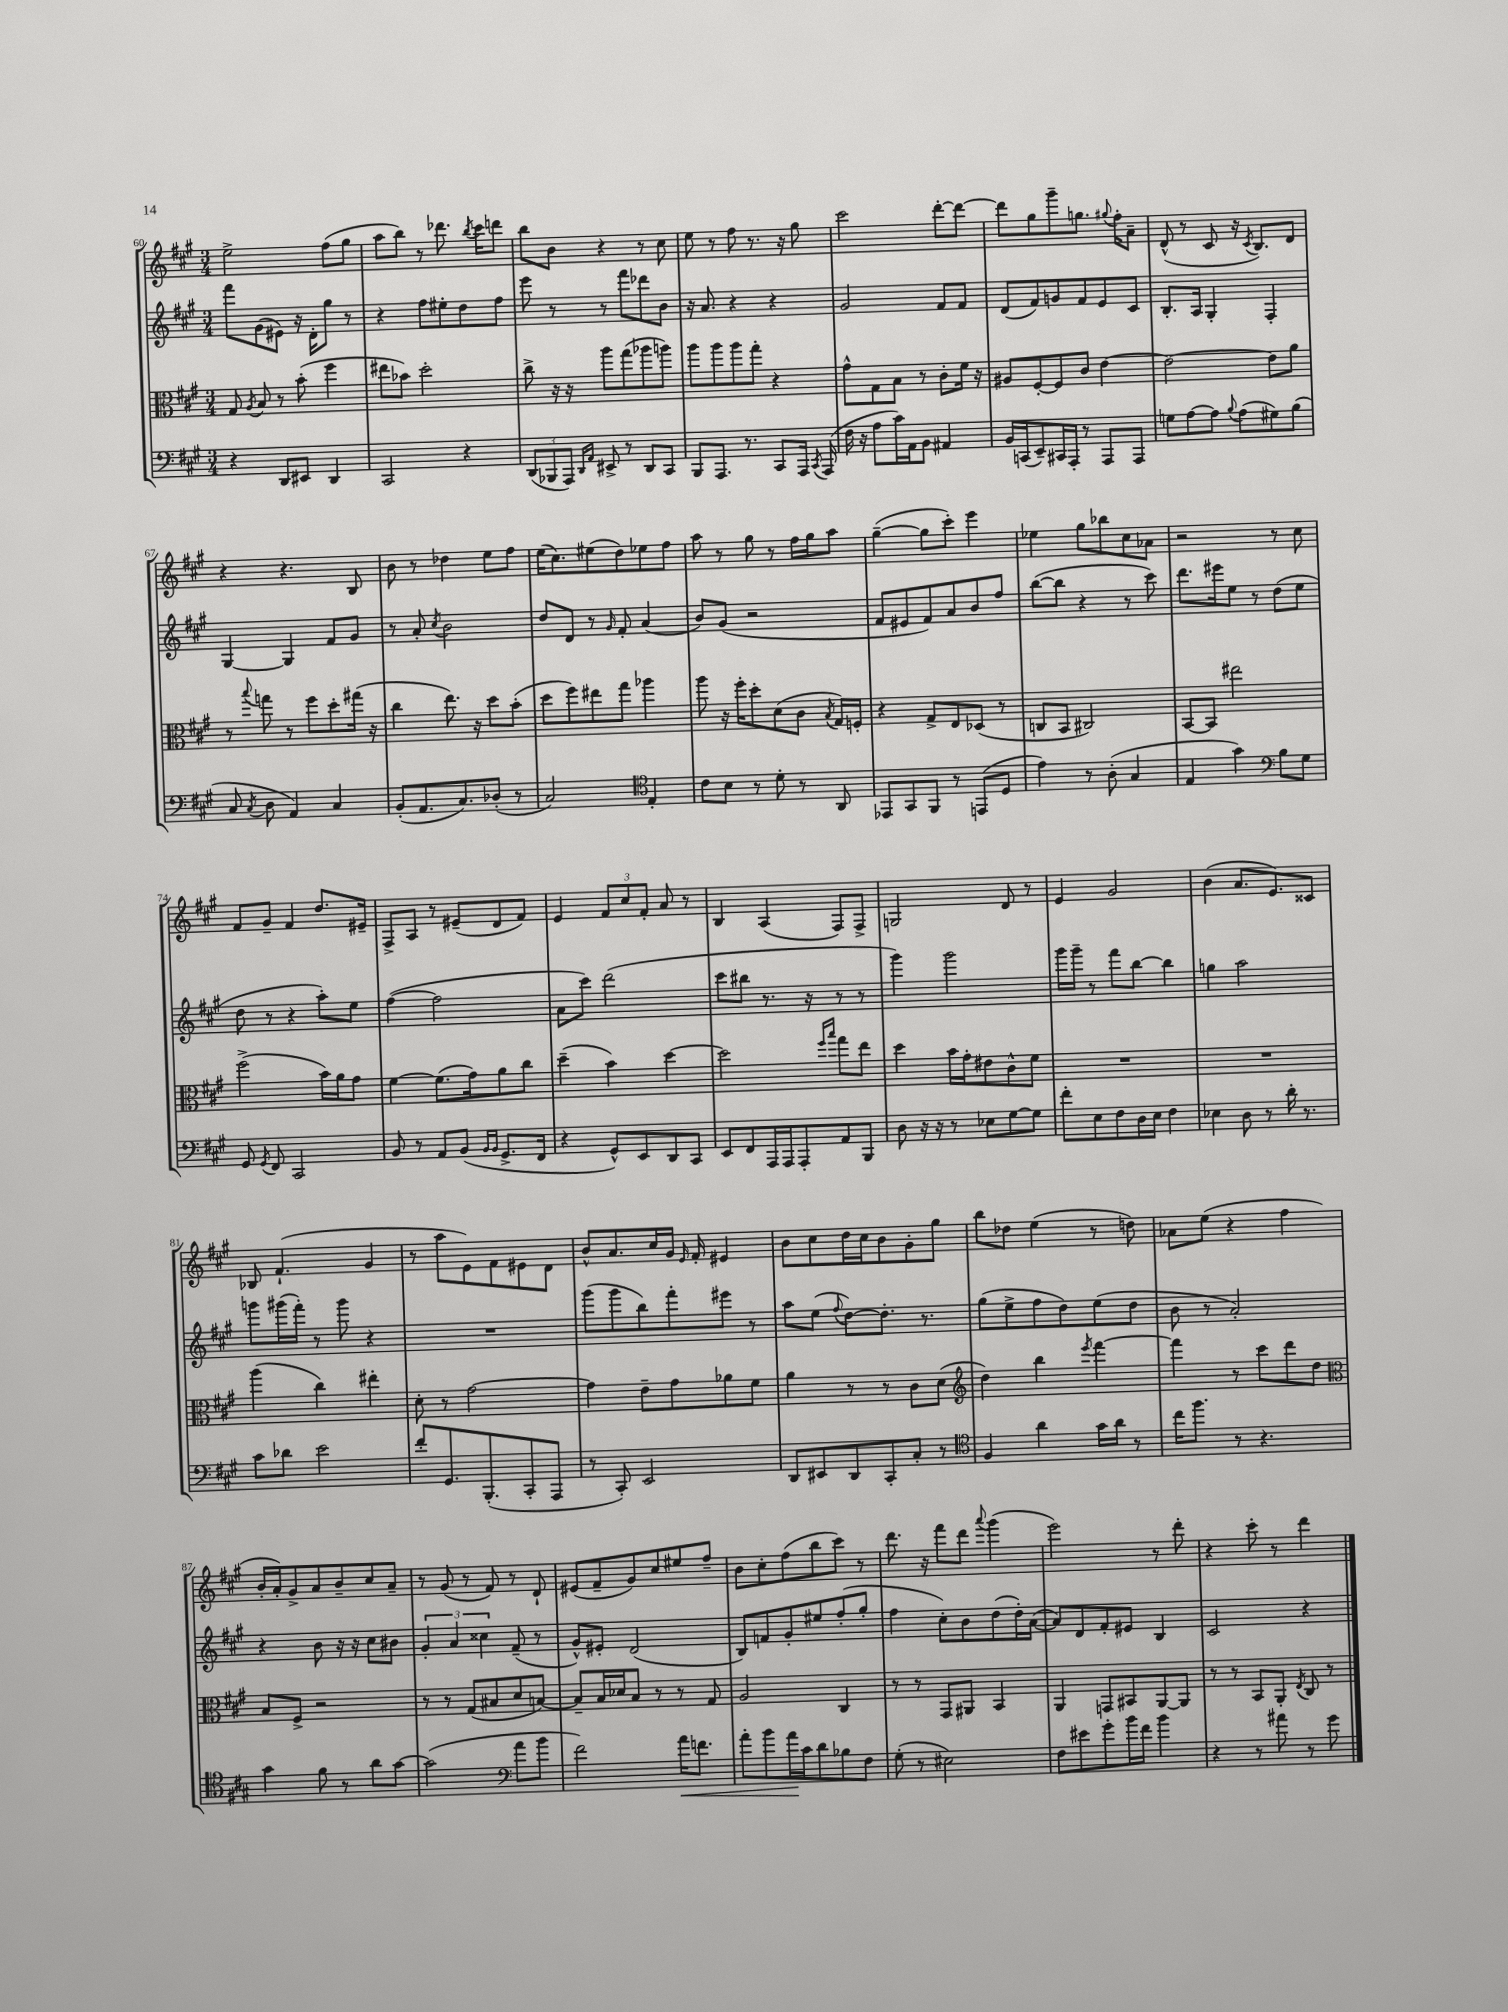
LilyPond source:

<<
\new StaffGroup <<
\new Staff = "s0" {
    \clef treble \key a \major \numericTimeSignature \time 3/4
    \autoBeamOff e''2-> fis''8[( gis''8] |
    a''8[ b''8]) r8 des'''8. \acciaccatura { b''8 } cis'''16[ d'''8] |
    b''8[ b'8] r4 r8 cis''8 |
    e''8 r8 fis''8 r8. r16 gis''8 |
    cis'''2 d'''8[~-. d'''8]~ |
    d'''8[ gis''8 gis'''8-- g''8.] \appoggiatura { gis''8 } fis''16[-. a'8]-- |
    d'8-^( r8 cis'8 r16 \acciaccatura { cis'8 } b8.[) d'8] |
    r4 r4. b8 |
    b'8 r8 des''4 e''8[ fis''8] |
    e''16[( cis''8.) eis''8( d''8) ees''8 fis''8] |
    a''8 r8 gis''8 r8 fis''16[ gis''16 a''8] |
    gis''4~--( gis''8[ cis'''8]-.) e'''4 |
    ees''4 gis''8[ bes''8 cis''8 aes'8] |
    r2 r8 cis''8 |
    fis'8[ gis'8]-- fis'4 d''8.[ eis'16]-- |
    fis8[-> a8] r8 eis'8[--( d'8 fis'8]) |
    e'4 \tuplet 3/2 { fis'8[ cis''8 fis'8]-. } a'8 r8 |
    b4 a4( fis8[) fis8]-> |
    g2 d'8 r8 |
    e'4 gis'2 |
    b'4( a'8.[ e'8.) cisis'8] |
    bes8 fis'4.-!( gis'4 |
    r8 a''8[ e'8) fis'8 eis'8 d'8] |
    b'8[-^ a'8. cis''16 gis'16] \grace { e'16 } fis'16-. eis'4 |
    b'8[ cis''8 d''16 cis''16 b'8 gis'8-. gis''8] |
    b''8[ des''8] e''4( r8 d''8) |
    aes'8[ e''8]( r4 fis''4 |
    b'16[-. a'16-.) gis'8-> a'8 b'8-- cis''8 a'8]-- |
    r8 gis'8( r8 fis'8) r8 d'8-! |
    eis'8[( fis'8-- gis'8) cis''8 eis''8 fis''8]-- |
    b'8[ cis''8-. fis''8( b''8 cis'''8]) r8 |
    d'''8. r16 fis'''8[ d'''8] \appoggiatura { a'''8 } gis'''4( |
    e'''2) r8 d'''8-. |
    r4 cis'''8-. r8 d'''4 \bar "|." |
}
\new Staff = "s1" {
    \clef treble \key a \major \numericTimeSignature \time 3/4
    \autoBeamOff fis'''8[ gis'8( eis'8]) r16 d'16[-. gis''8] r8 |
    r4 fis''8[ eis''8-. d''8 fis''8] |
    e'''8 r8 r8 fis'''8[ des'''8 b'8] |
    r16 a'8. r4 r4 |
    gis'2 fis'8[ fis'8] |
    d'8[( fis'8) g'8 fis'8 e'8 cis'8] |
    b8.[-. a16] gis4-. fis4-. |
    gis4~ gis4 fis'8[ gis'8] |
    r8 a'8-. \acciaccatura { cis''8 } b'2 |
    d''8[ d'8] r8 \grace { gis'16 } fis'8-. a'4( |
    b'8[) gis'8]( r2 |
    fis'8[ eis'8 fis'8) a'8 b'8 fis''8] |
    b''8[~( b''8] r4 r8 cis'''8) |
    d'''8.[ eis'''16 e''8] r8 d''8[( e''8] |
    d''8 r8 r4 a''8[-.) e''8] |
    fis''4~( fis''2 |
    a'8[ cis'''8]) d'''2( |
    cis'''8[ bis''8] r8. r16 r8 r8 |
    gis'''4) gis'''2 |
    gis'''16[ gis'''16]-- r8 fis'''8[ b''8]~ b''4 |
    g''4 a''2 |
    g'''8[ gis'''16( fis'''16]-.) r8 gis'''8 r4 |
    R2. |
    gis'''8[( gis'''8 b''8) fis'''8-. eis'''8] r8 |
    a''8[ e''8]( \appoggiatura { fis''8 } d''8[~) d''8.]-. r8. |
    gis''8[( e''8-> fis''8 d''8) e''8( d''8] |
    b'8 r8 a'2-.) |
    r4 b'8 r16 r16 cis''8[ bis'8] |
    \tuplet 3/2 { gis'4-. a'4 cisis''4 } fis'8--( r8 |
    gis'8[-^) eis'8]-. d'2( |
    b8[) f'8 gis'8-. eis''8 fis''8-.( gis''8]-. |
    fis''4 cis''8[-.) b'8 d''8( d''16-.) a'16]~( |
    a'8[) d'8 fis'8-. eis'8] b4 |
    cis'2 r4 \bar "|." |
}
\new Staff = "s2" {
    \clef alto \key a \major \numericTimeSignature \time 3/4
    \autoBeamOff gis8 \acciaccatura { a8 } b8 r8 b'8-.( fis''4 |
    eis''8[ bes'8]) d''2-. |
    cis''8-> r16 r16 a''8[ gis''8( aes''8 a''8]) |
    a''8[ a''8 a''8 gis''8]-. r4 |
    gis'8[-^ gis8 b8] r8 cis'8[-. fis'16] r16 |
    ais8[ fis8~-. fis8 cis'8] e'4~ |
    e'2~ e'8[ a'8] |
    r8 \appoggiatura { b''8 } g''8 r8 fis''8[ d''8-. gis''16]( r16 |
    cis''4 e''8.) r16 d''8[ b'8]-.( |
    d''8[ fis''8) eis''8 gis''8] aes''4 |
    a''8 r16 fis''16[-. d''8-. d'8( cis'8] \acciaccatura { b8 } gis16[) f16]-. |
    r4 gis8[-> e8 des8]( r8 |
    c8[ b,8] cis2) |
    b,8[~ b,8] eis''2 |
    fis''2->( b'16[) a'16 gis'8] |
    fis'4~ fis'8.[( gis'16) a'8 cis''8] |
    d''4--( b'4) d''4~ |
    d''2 \grace { fis''16[ b''16] } gis''8[ e''8] |
    d''4 b'16[ gis'16-. eis'8 cis'8-^ fis'8] |
    R2. |
    R2. |
    a''4( cis''4) eis''4-. |
    d'8-. r8 gis'2~ |
    gis'4 e'8[-- gis'8 aes'8 fis'8] |
    a'4 r8 r8 cis'8[ d'8]( |
    \clef treble d''4) b''4 \acciaccatura { e'''8 } fis'''4~ |
    fis'''4 r8 cis'''8[ d'''8 d''8] |
    \clef alto b8[ fis8]-> r2 |
    r8 r8 gis8[( bis8 d'8 b8]~) |
    b8[-- b16 des'16 b8] r8 r8 gis8 |
    a2 cis4 |
    r8 r8 gis,8[ ais,8] b,4 |
    a,4 g,8[ bis,8 a,8~ a,8] |
    r8 r8 b,8[ a,8]-. \acciaccatura { e8 } cis8 r8 \bar "|." |
}
\new Staff = "s3" {
    \clef bass \key a \major \numericTimeSignature \time 3/4
    \autoBeamOff r4 d,8[ eis,8] d,4 |
    cis,2 r4 |
    \tuplet 3/2 { d,8[( bes,,8 a,,8]) } \grace { d,16[ a,16] } eis,8-> r8 d,8[ cis,8] |
    b,,8[ a,,8.] r8. cis,8[ a,,16] \acciaccatura { cis,8 } a,,16( |
    fis16 r16 a8[ cis'16) a,16 b,8] ais,4 |
    b,16[ c,16( e,8--) cis,16 a,,16]-. r8 a,,8[ a,,8] |
    g8[ a8~ a8] \appoggiatura { b8 } a8[( gis8) b8]( |
    cis8 \acciaccatura { cis8 } d8 a,4) cis4 |
    b,8[-.( a,8. cis8.) des8]-.( r8 |
    cis2) \clef tenor e4-. |
    cis'8[ b8] r8 d'8-. r8 a,8 |
    ees,8[ gis,8 fis,8] r8 e,8[( d8] |
    e'4) r8 a8-.( gis4 |
    e4 gis'4) \clef bass b8[ gis8] |
    gis,8 \acciaccatura { gis,8 } fis,8 cis,2 |
    b,8 r8 a,8[ b,8]( \grace { b,16[ b,16] } gis,8.[-> fis,16] |
    r4 gis,8[-^) e,8 d,8 cis,8] |
    e,8[ fis,8 a,,16 a,,16 a,,8-. a,8 b,,8] |
    d8 r16 r16 r8 ees8[ gis8~ gis8] |
    fis'8[-. e8 fis8 d16 e16] fis4 |
    ees4 d8 r8 d'16-. r8. |
    cis'8[ des'8] e'2 |
    fis'8[-. gis,8. b,,8.-.( cis,8-. a,,8] |
    r8 cis,8-.) e,2 |
    d,8[ eis,8 d,8 cis,8-. cis8]-. r8 |
    \clef tenor fis4 a'4 gis'16[ a'16] r8 |
    cis''16[ fis''8.] r8 r4. |
    gis'4 fis'8 r8 a'8[ gis'8]~ |
    gis'2( \clef bass a'8[ b'8] |
    fis'2) a'16[\< f'8.] |
    a'8[-. b'8 a'16\! cis'16 d'8 bes8 fis8] |
    gis8-.( r8 eis2) |
    fis8[ eis'8 gis'8-. b'16 fis'16] b'4 |
    r4 r8 ais'8 r8 gis'8 \bar "|." |
}
>>
>>
\layout { \context { \Score currentBarNumber = #60 } }
